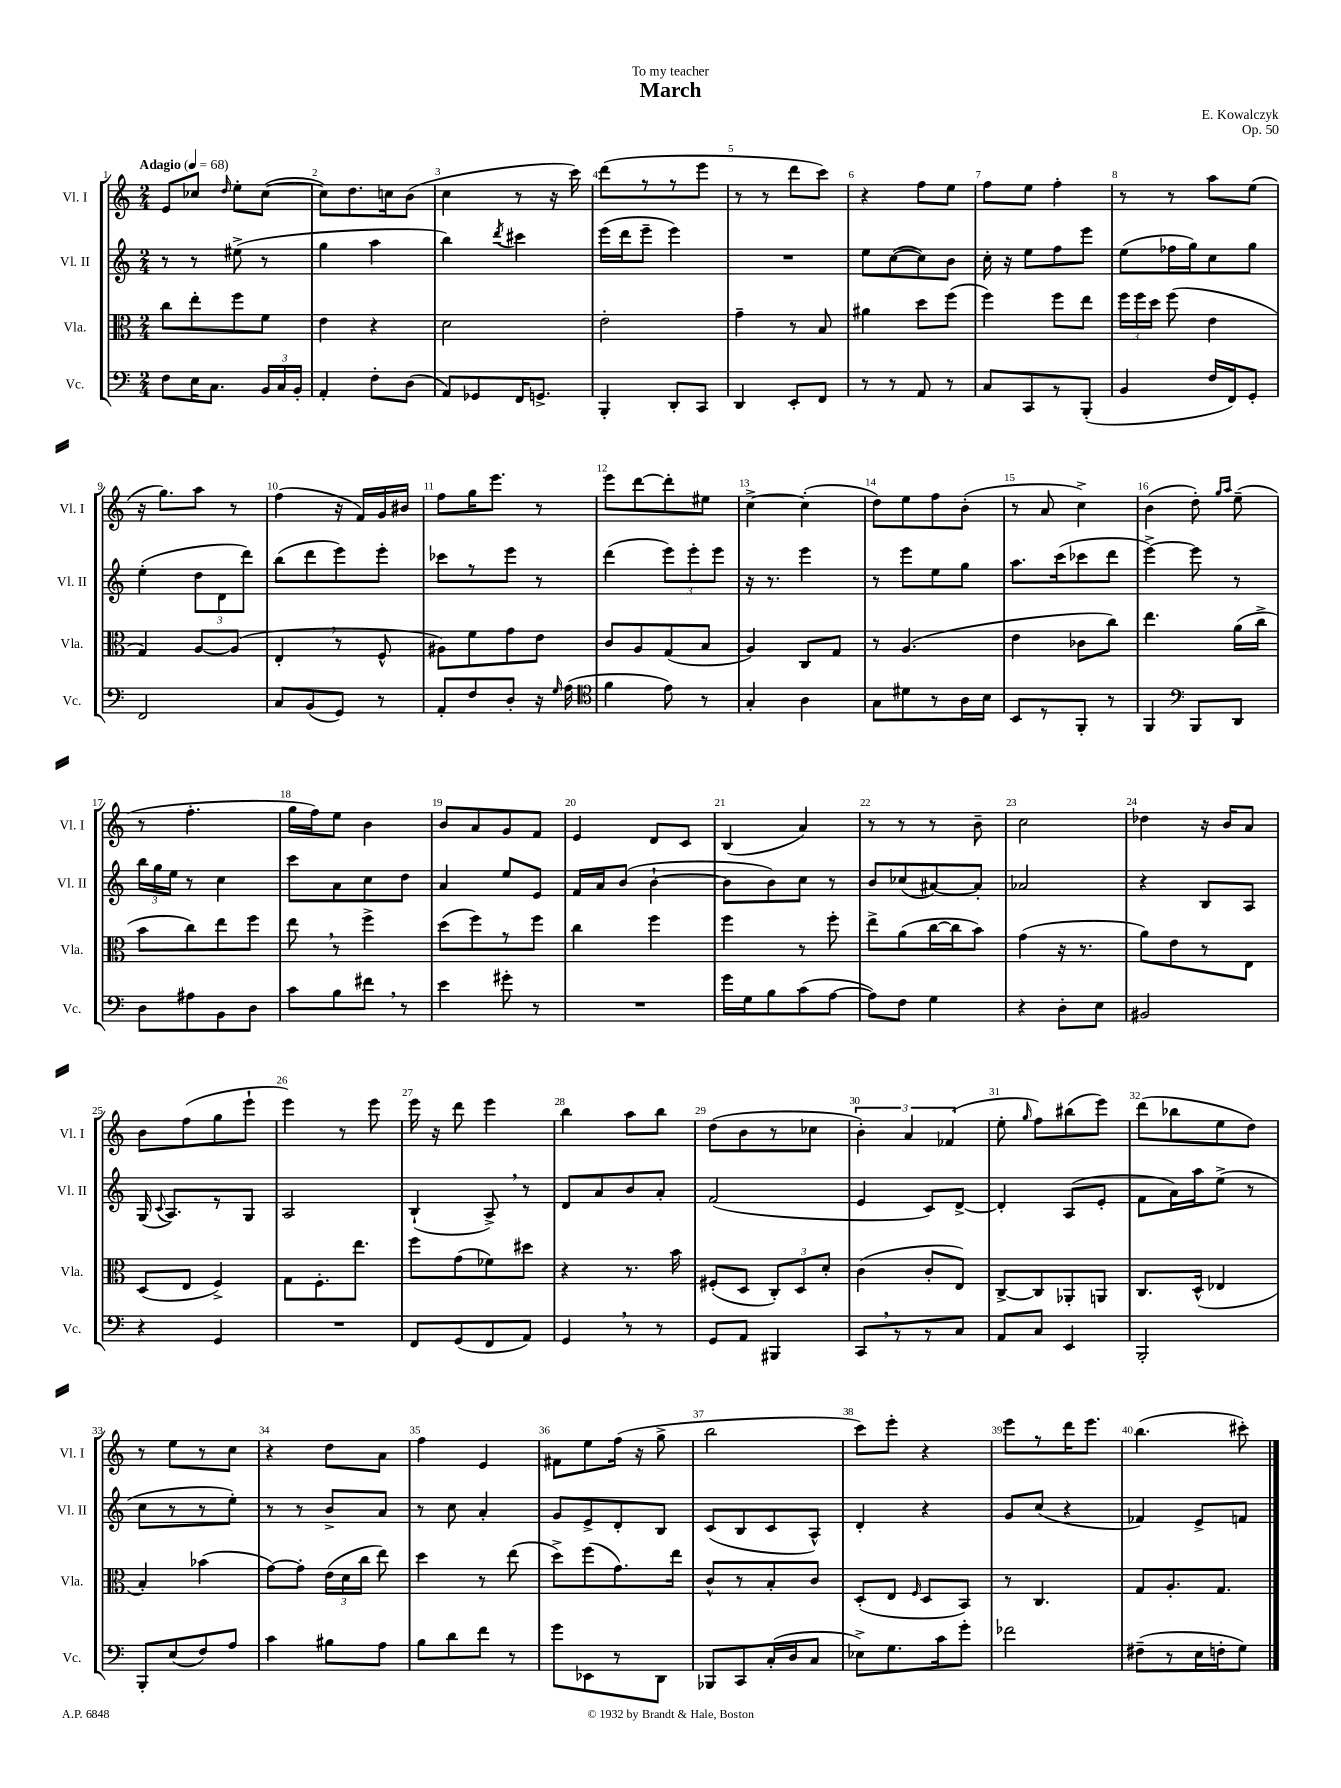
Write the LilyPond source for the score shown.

\header { title = "March" composer = "E. Kowalczyk" dedication = "To my teacher" opus = "Op. 50" }
<<
\new StaffGroup <<
\new Staff = "s0" \with { instrumentName = "Vl. I" shortInstrumentName = "Vl. I" } {
    \clef treble \key c \major \numericTimeSignature \time 2/4 \tempo "Adagio" 4 = 68
    \autoBeamOff e'8[ ces''8] \grace { d''16 } e''8[-. ces''8]~( |
    ces''8[) d''8. c''16 b'8]( |
    c''4 r8 r16 c'''16) |
    d'''8[( r8 r8 e'''8] |
    r8 r8 d'''8[ c'''8]) |
    r4 f''8[ e''8] |
    f''8[ e''8] f''4-. |
    r8 r8 a''8[ e''8]( |
    r16 g''8.[) a''8] r8 |
    f''4( r16 f'16[) g'16 bis'16] |
    f''8[ g''16 e'''8.] r8 |
    e'''8[ d'''8~ d'''8-. eis''8] |
    c''4~-> c''4-.( |
    d''8[) e''8 f''8 b'8]-.( |
    r8 a'8 c''4->) |
    b'4( d''8-.) \grace { g''16[ a''16] } e''8--( |
    r8 f''4.-. |
    g''16[ f''16) e''8] b'4 |
    b'8[ a'8 g'8 f'8] |
    e'4 d'8[ c'8] |
    b4( a'4) |
    r8 r8 r8 b'8-- |
    c''2 |
    des''4 r16 b'16[ a'8] |
    b'8[ f''8( g''8 e'''8]-! |
    e'''4) r8 e'''8 |
    e'''16 r16 d'''8 e'''4 |
    b''4 a''8[ b''8] |
    d''8[( b'8 r8 ces''8] |
    \tuplet 3/2 { b'4-.) a'4 fes'4( } |
    e''8-. \grace { g''16 } f''8[) bis''8( e'''8]) |
    d'''8[( bes''8 e''8 d''8]) |
    r8 e''8[ r8 c''8] |
    r4 d''8[ a'8] |
    f''4 e'4 |
    fis'8[ e''8 f''16]( r16 g''8-> |
    b''2 |
    c'''8[) e'''8]-. r4 |
    e'''8[ r8 d'''16 e'''8.] |
    b''4.( cis'''8-.) \bar "|." |
}
\new Staff = "s1" \with { instrumentName = "Vl. II" shortInstrumentName = "Vl. II" } {
    \clef treble \key c \major \numericTimeSignature \time 2/4
    \autoBeamOff r8 r8 eis''8->( r8 |
    g''4 a''4 |
    b''4) \acciaccatura { d'''8 } cis'''4 |
    e'''16[( d'''16 e'''8]-- e'''4) |
    R2 |
    e''8[ c''8~( c''8) b'8] |
    c''16-. r16 e''8[ f''8 e'''8] |
    e''8[( fes''16 g''16) c''8 g''8] |
    e''4-.( \tuplet 3/2 { d''8[ d'8 d'''8]) } |
    b''8[( d'''8 e'''8) e'''8]-. |
    ces'''8[ r8 e'''8] r8 |
    d'''4( \tuplet 3/2 { e'''8[) e'''8-. e'''8] } |
    r16 r8. e'''4 |
    r8 e'''8[ e''8 g''8] |
    a''8.[ c'''16( ces'''8 d'''8] |
    e'''4~->) e'''8 r8 |
    \tuplet 3/2 { b''16[ g''16 e''16] } r8 c''4 |
    c'''8[ a'8 c''8 d''8] |
    a'4 e''8[ e'8] |
    f'16[ a'16 b'8]( b'4~-! |
    b'8[ b'8) c''8] r8 |
    b'8[ ces''8( ais'8~) ais'8]-. |
    aes'2 |
    r4 b8[ a8] |
    g16( \appoggiatura { c'8 } a8.[) r8 g8] |
    a2 |
    b4-!( a8->) \breathe r8 |
    d'8[ a'8 b'8 a'8]-. |
    f'2( |
    e'4 c'8[) d'8]~-> |
    d'4-. a8[( e'8]-. |
    f'8[ a'16) a''16 e''8]->( r8 |
    c''8[ r8 r8 e''8]-.) |
    r8 r8 b'8[-> a'8] |
    r8 c''8 a'4-. |
    g'8[ e'8-> d'8-. b8] |
    c'8[( b8 c'8 a8]-^) |
    d'4-. r4 |
    g'8[ c''8]( r4 |
    fes'4) e'8[-> f'8] \bar "|." |
}
\new Staff = "s2" \with { instrumentName = "Vla." shortInstrumentName = "Vla." } {
    \clef alto \key c \major \numericTimeSignature \time 2/4
    \autoBeamOff c''8[ e''8-. f''8 f'8] |
    e'4 r4 |
    d'2 |
    e'2-. |
    g'4-- r8 b8 |
    ais'4 d''8[ f''8]( |
    f''4) f''8[ e''8] |
    \tuplet 3/2 { f''16[ f''16 d''16] } f''8( e'4 |
    g4) a8[~ a8]( |
    e4-. \breathe r8 f8-^ |
    ais8[) f'8 g'8 e'8] |
    c'8[ a8 g8( b8] |
    a4) c8[ g8] |
    r8 a4.( |
    e'4 ces'8[ c''8]) |
    e''4. a'16[( c''16]-> |
    b'8[ c''8) e''8 f''8] |
    e''8 \breathe r8 f''4-> |
    d''8[( f''8) r8 f''8] |
    c''4 f''4 |
    f''4 r8 f''8-. |
    e''8[-> a'8( c''16~ c''16 b'8]) |
    g'4( r16 r8. |
    a'8[) e'8 r8 e8] |
    d8[( e8] f4->) |
    g8[ f8.-. e''8.] |
    f''8[ g'8( fes'8) dis''8] |
    r4 r8. b'16 |
    fis8[-.( d8] \tuplet 3/2 { c8[-.) d8 d'8]-. } |
    c'4( c'8[-. e8]) |
    c8[~-> c8 aes,8-. a,8] |
    c8.[ d16]-^( ees4 |
    b4-.) bes'4( |
    g'8[~) g'8]-. \tuplet 3/2 { e'16[( d'16 c''16] } e''8) |
    d''4 r8 e''8( |
    d''8[->) f''8( g'8.) e''16] |
    c'8[-^ r8 b8-. c'8] |
    d8[-.( e8] \grace { f16 } d8[ b,8]) |
    r8 c4. |
    g8[ a8.-. g8.] \bar "|." |
}
\new Staff = "s3" \with { instrumentName = "Vc." shortInstrumentName = "Vc." } {
    \clef bass \key c \major \numericTimeSignature \time 2/4
    \autoBeamOff f8[ e16 c8.] \tuplet 3/2 { b,16[ c16 b,16]-. } |
    a,4-. f8[-. d8]( |
    a,8[) ges,8 f,16 g,8.]-> |
    b,,4-. d,8[-. c,8] |
    d,4 e,8[-. f,8] |
    r8 r8 a,8 r8 |
    c8[ c,8 r8 b,,8]-.( |
    b,4 f16[ f,16) g,8]-. |
    f,2 |
    c8[ b,8( g,8]) r8 |
    a,8[-. f8 d8]-. r16 \grace { g16 } a16( |
    \clef tenor f'4 e'8) r8 |
    g4-. a4 |
    g8[ dis'8 r8 a16 b16] |
    b,8[ r8 f,8]-. r8 |
    f,4 \clef bass b,,8[ d,8] |
    d8[ ais8 b,8 d8] |
    c'8[ b8 fis'8] \breathe r8 |
    e'4 gis'8-. r8 |
    R2 |
    g'16[ g16 b8 c'8( a8]~ |
    a8[) f8] g4 |
    r4 d8[-. e8] |
    bis,2 |
    r4 g,4 |
    R2 |
    f,8[ g,8( f,8 a,8]) |
    g,4 \breathe r8 r8 |
    g,8[ a,8] bis,,4 |
    c,8[ \breathe r8 r8 c8] |
    a,8[ c8] e,4 |
    b,,2-. |
    b,,8[-. e8( f8) a8] |
    c'4 bis8[ a8] |
    b8[ d'8 f'8] r8 |
    g'8[ ees,8 r8 d,8] |
    bes,,8[ c,8 c16-.( d16 c8] |
    ees8[->) g8. c'16 g'8]-. |
    fes'2 |
    fis8[--( r8 e16 f16-. g8]) \bar "|." |
}
>>
>>
\layout { \context { \Score \override BarNumber.break-visibility = ##(#f #t #t) barNumberVisibility = #all-bar-numbers-visible } }
